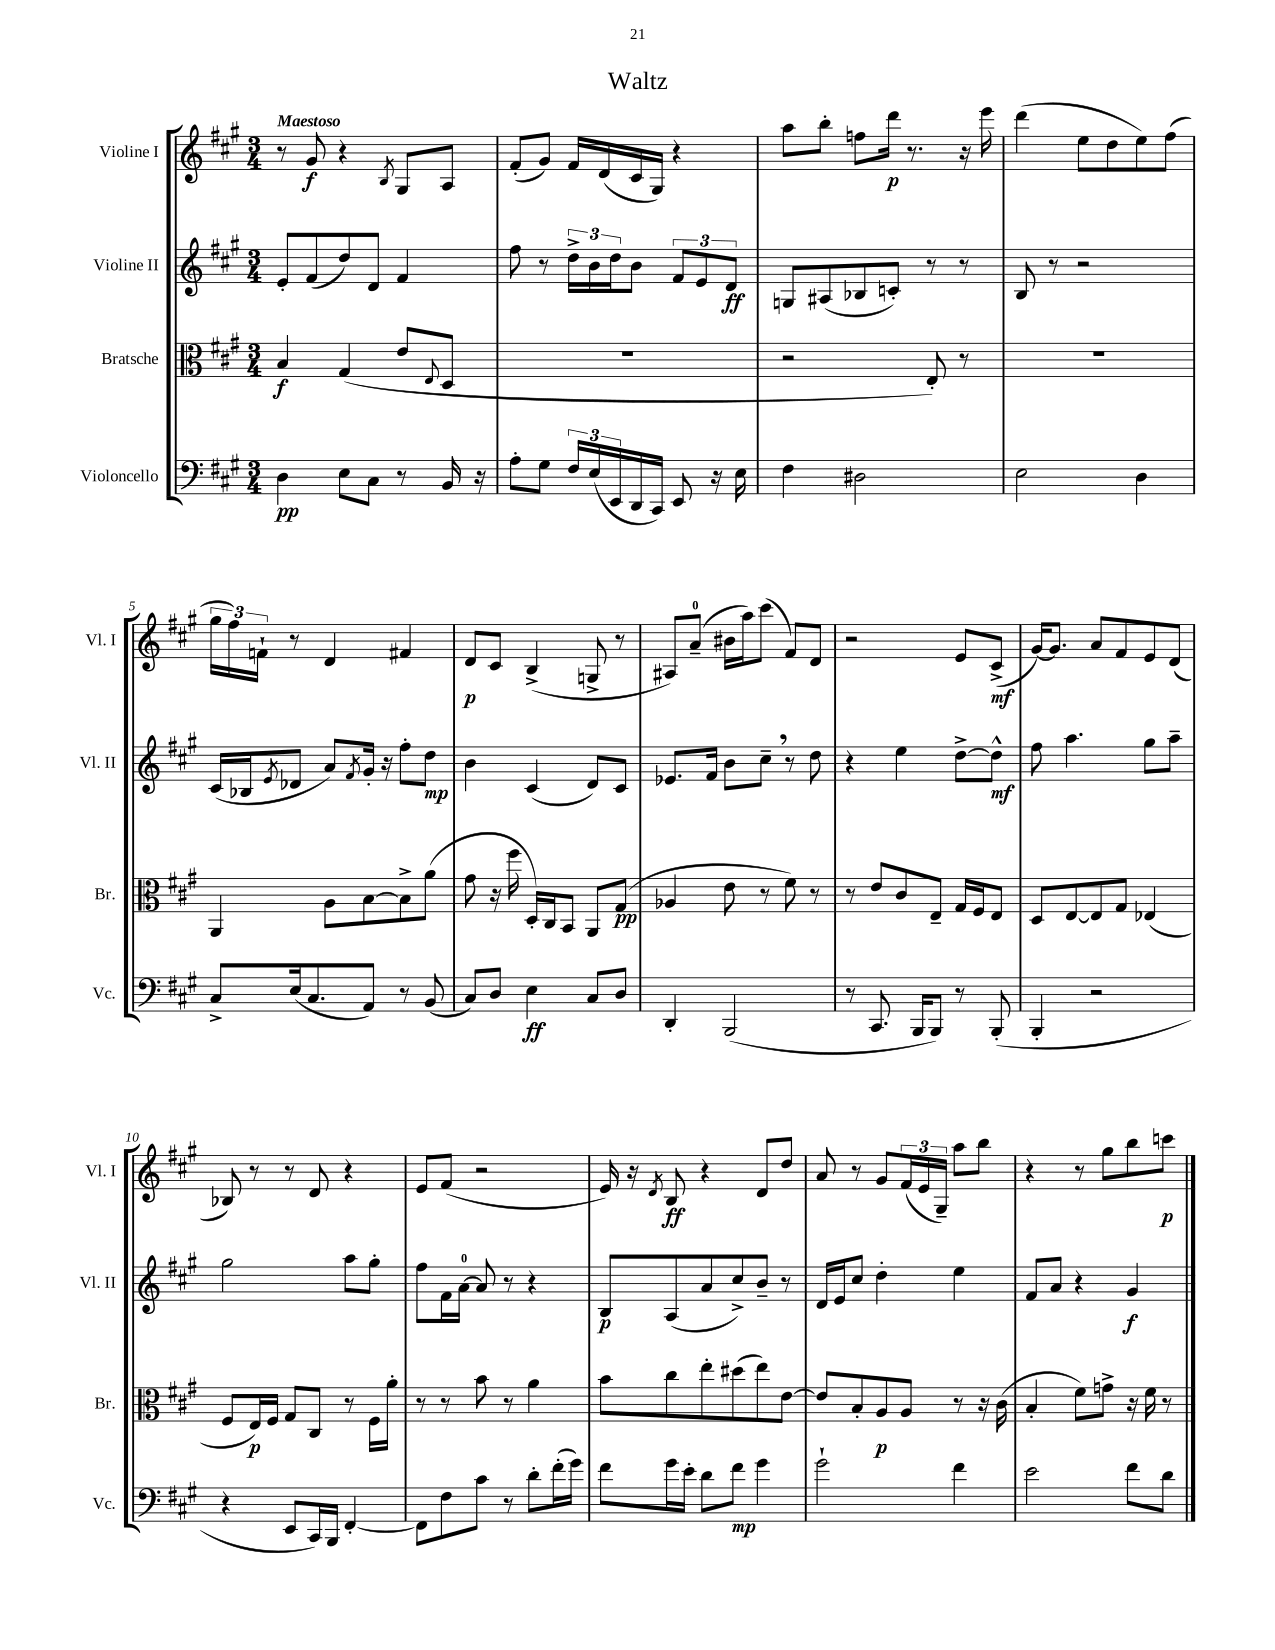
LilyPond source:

\header { title = "Waltz" }
<<
\new StaffGroup <<
\new Staff = "s0" \with { instrumentName = "Violine I" shortInstrumentName = "Vl. I" } {
    \clef treble \key a \major \numericTimeSignature \time 3/4 \tempo "Maestoso"
    r8 gis'8\f r4 \acciaccatura { b8 } gis8 a8 |
    fis'8-.( gis'8) fis'16 d'16( cis'16 gis16) r4 |
    a''8 b''8-. f''8 d'''16\p r8. r16 e'''16 |
    d'''4( e''8 d''8 e''8) fis''8( |
    \tuplet 3/2 { gis''16 fis''16) f'16-! } r8 d'4 fis'4 |
    d'8\p cis'8 b4->( g8-> r8 |
    ais8) a'8-0--( bis'16 a''16) cis'''8( fis'8) d'8 |
    r2 e'8 cis'8->\mf( |
    gis'16~) gis'8. a'8 fis'8 e'8 d'8( |
    bes8) r8 r8 d'8 r4 |
    e'8 fis'8( r2 |
    e'16) r16 \acciaccatura { d'8 } b8\ff r4 d'8 d''8 |
    a'8 r8 gis'8 \tuplet 3/2 { fis'16( e'16 gis16--) } a''8 b''8 |
    r4 r8 gis''8 b''8 c'''8\p \bar "|." |
}
\new Staff = "s1" \with { instrumentName = "Violine II" shortInstrumentName = "Vl. II" } {
    \clef treble \key a \major \numericTimeSignature \time 3/4
    e'8-. fis'8( d''8) d'8 fis'4 |
    fis''8 r8 \tuplet 3/2 { d''16-> b'16 d''16 } b'8 \tuplet 3/2 { fis'8 e'8 d'8\ff } |
    g8 ais8( bes8 c'8-.) r8 r8 |
    b8 r8 r2 |
    cis'16( bes16 \acciaccatura { e'8 } des'8 a'8) \acciaccatura { fis'8 } gis'16-. r16 fis''8-. d''8\mp |
    b'4 cis'4( d'8) cis'8 |
    ees'8. fis'16 b'8 cis''8-- \breathe r8 d''8 |
    r4 e''4 d''8~-> d''8-^\mf |
    fis''8 a''4. gis''8 a''8-- |
    gis''2 a''8 gis''8-. |
    fis''8 fis'16 a'16-0~ a'8 r8 r4 |
    b8\p a8( a'8 cis''8->) b'8-- r8 |
    d'16 e'16 cis''8 d''4-. e''4 |
    fis'8 a'8 r4 gis'4\f \bar "|." |
}
\new Staff = "s2" \with { instrumentName = "Bratsche" shortInstrumentName = "Br." } {
    \clef alto \key a \major \numericTimeSignature \time 3/4
    b4\f gis4( e'8 \appoggiatura { e8 } d8 |
    R2. |
    r2 e8-.) r8 |
    R2. |
    a,4 a8 b8~ b8-> a'8( |
    gis'8 r16 fis''16 d16-.) cis16 b,8 a,8 gis8\pp( |
    aes4 e'8 r8 fis'8) r8 |
    r8 e'8 cis'8 e8-- gis16 fis16 e8 |
    d8 e8~ e8 gis8 ees4( |
    fis8 e16\p) fis16 gis8 cis8 r8 fis16 a'16-. |
    r8 r8 b'8 r8 a'4 |
    b'8 cis''8 e''8-. dis''8( e''8) e'8~ |
    e'8 b8-. a8\p a8 r8 r16 cis'16( |
    b4-. fis'8) g'8-> r16 fis'16 r8 \bar "|." |
}
\new Staff = "s3" \with { instrumentName = "Violoncello" shortInstrumentName = "Vc." } {
    \clef bass \key a \major \numericTimeSignature \time 3/4
    d4\pp e8 cis8 r8 b,16 r16 |
    a8-. gis8 \tuplet 3/2 { fis16 e16( e,16 } d,16 cis,16) e,8 r16 e16 |
    fis4 dis2 |
    e2 d4 |
    cis8-> e16( cis8. a,8) r8 b,8( |
    cis8) d8 e4\ff cis8 d8 |
    d,4-. b,,2( |
    r8 cis,8. b,,16 b,,8) r8 b,,8-.( |
    b,,4-. r2 |
    r4 e,8 cis,16) b,,16 fis,4~-. |
    fis,8 fis8 cis'8 r8 d'8-. fis'16-.( gis'16) |
    fis'8 gis'16 e'16-. d'8 fis'8\mp gis'4 |
    gis'2-! fis'4 |
    e'2 fis'8 d'8 \bar "|." |
}
>>
>>
